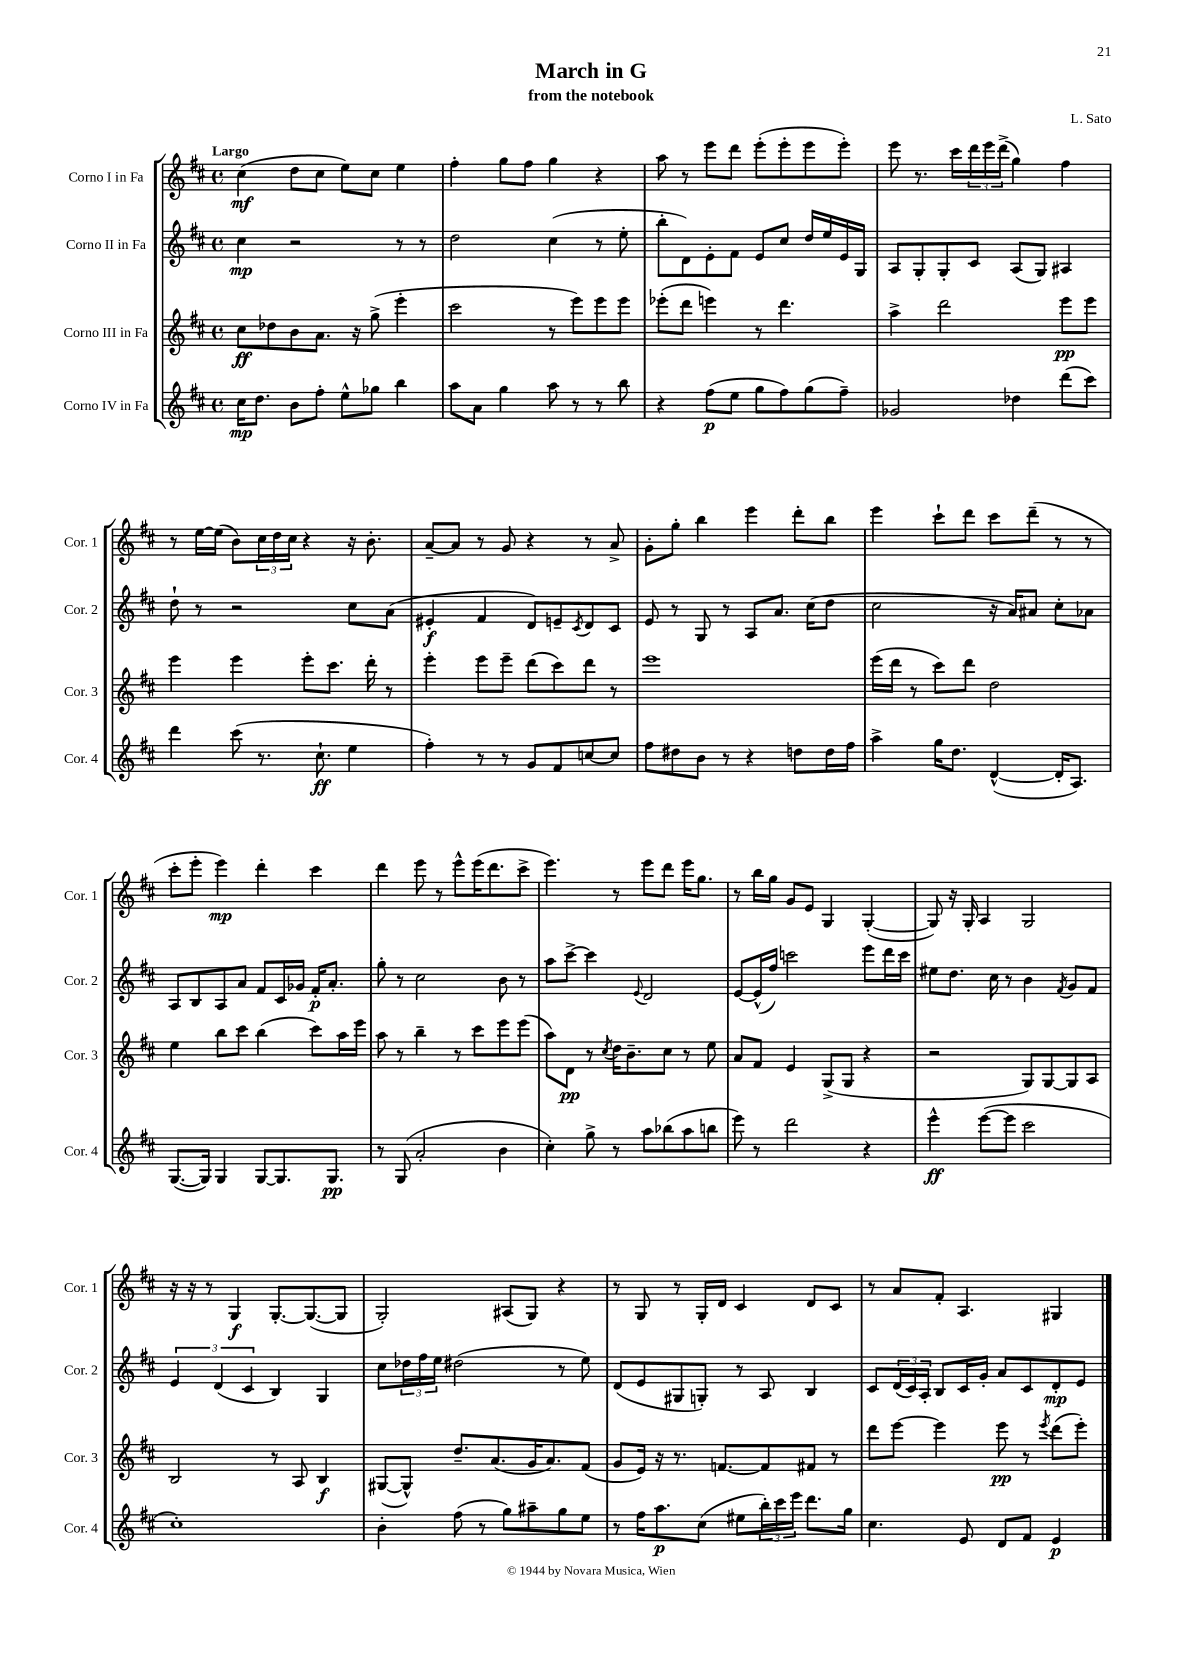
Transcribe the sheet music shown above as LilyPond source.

\header { title = "March in G" composer = "L. Sato" subtitle = "from the notebook" }
<<
\new StaffGroup <<
\new Staff = "s0" \with { instrumentName = "Corno I in Fa" shortInstrumentName = "Cor. 1" } {
    \clef treble \key d \major \defaultTimeSignature \time 4/4 \tempo "Largo"
    cis''4\mf( d''8 cis''8 e''8) cis''8 e''4 |
    fis''4-. g''8 fis''8 g''4 r4 |
    a''8 r8 e'''8 d'''8 e'''8-.( e'''8-. e'''8 e'''8-.) |
    e'''8 r8. cis'''16 \tuplet 3/2 { d'''16 e'''16 d'''16->( } g''4) fis''4 |
    r8 e''16~ e''16( b'8) \tuplet 3/2 { cis''16 d''16 cis''16 } r4 r16 b'8.-. |
    a'8~-- a'8 r8 g'8 r4 r8 a'8-> |
    g'8-. g''8-. b''4 e'''4 d'''8-. b''8 |
    e'''4 cis'''8-! d'''8 cis'''8 d'''8--( r8 r8 |
    cis'''8-. e'''8-. e'''4\mp) d'''4-. cis'''4 |
    d'''4 e'''8 r8 e'''8-^ e'''16( d'''8. cis'''8-> |
    e'''4.) r8 e'''8 d'''8 e'''16 g''8. |
    r8 b''16 g''16 g'8 e'8 g4 g4~-.( |
    g8) r16 g16-. a4 g2 |
    r16 r16 r8 g4\f g8.~-. g8.~( g8 |
    g2-.) ais8( g8) r4 |
    r8 g8 r8 g16-. d'16 cis'4 d'8 cis'8 |
    r8 a'8 fis'8-. a4. gis4 \bar "|." |
}
\new Staff = "s1" \with { instrumentName = "Corno II in Fa" shortInstrumentName = "Cor. 2" } {
    \clef treble \key d \major \defaultTimeSignature \time 4/4
    cis''4\mp r2 r8 r8 |
    d''2 cis''4( r8 e''8-. |
    b''8-. d'8) e'8-. fis'8 e'8 cis''8 d''16 e''16 e'16 g16 |
    a8 g8-. g8-. cis'8 a8( g8) ais4 |
    d''8-! r8 r2 cis''8 a'8( |
    eis'4-.\f fis'4 d'8) e'8-- \acciaccatura { cis'8 } d'8 cis'8 |
    e'8 r8 g8 r8 a8 a'8. cis''16( d''8 |
    cis''2 r16 a'16) ais'8 cis''8-. aes'8 |
    a8 b8 a8 a'8 fis'8 cis'16 ges'16 fis'16-.\p a'8.-. |
    g''8-. r8 cis''2 b'8 r8 |
    a''8 cis'''8~-> cis'''4 \appoggiatura { e'8 } d'2 |
    e'8~ e'16-^( fis''16) c'''2 e'''8 d'''16 c'''16 |
    eis''8 d''8. cis''16 r8 b'4 \acciaccatura { fis'8 } g'8 fis'8 |
    \tuplet 3/2 { e'4 d'4( cis'4 } b4) g4 |
    cis''8 \tuplet 3/2 { des''16 fis''16 e''16 } dis''2( r8 e''8) |
    d'8( e'8 gis8 g8-.) r8 a8 b4 |
    cis'8 \tuplet 3/2 { d'16( cis'16) a16-. } b8 cis'16 g'16-. a'8 cis'8 d'8-.\mp e'8 \bar "|." |
}
\new Staff = "s2" \with { instrumentName = "Corno III in Fa" shortInstrumentName = "Cor. 3" } {
    \clef treble \key d \major \defaultTimeSignature \time 4/4
    cis''8\ff des''8 b'8 a'8. r16 g''8->( e'''4-. |
    cis'''2 r8 e'''8) e'''8 e'''8 |
    ees'''8-.( d'''8 e'''4) r8 d'''4. |
    a''4-> d'''2 e'''8\pp e'''8 |
    e'''4 e'''4 e'''8-. cis'''8. d'''16-. r8 |
    e'''4-. e'''8 e'''8-- d'''8( cis'''8) d'''8 r8 |
    e'''1 |
    e'''16( d'''16 r8 cis'''8) d'''8 d''2 |
    e''4 b''8 cis'''8 b''4( cis'''8) a''16 e'''16 |
    a''8 r8 b''4-- r8 cis'''8 e'''8 e'''8( |
    a''8) d'8\pp r8 \acciaccatura { cis''8 } d''16 b'8.-- cis''8 r8 e''8 |
    a'8 fis'8 e'4 g8->( g8 r4 |
    r2 g8) g8~ g8 a8 |
    b2 r8 a8 b4\f |
    gis8~( gis8-^) d''8.-- a'8.( g'16 a'8.) fis'8( |
    g'8 e'16) r16 r8. f'8.~ f'8 fis'8 r8 |
    d'''8 e'''8~ e'''4 e'''8\pp r8 \acciaccatura { e'''8 } d'''8( e'''8-.) \bar "|." |
}
\new Staff = "s3" \with { instrumentName = "Corno IV in Fa" shortInstrumentName = "Cor. 4" } {
    \clef treble \key d \major \defaultTimeSignature \time 4/4
    cis''16\mp d''8. b'8 fis''8-. e''8-^ ges''8 b''4 |
    a''8 a'8 g''4 a''8 r8 r8 b''8 |
    r4 fis''8\p( e''8 g''8 fis''8) g''8( fis''8--) |
    ges'2 des''4 d'''8( cis'''8) |
    d'''4 cis'''8( r8. cis''8.-!\ff e''4 |
    fis''4-.) r8 r8 g'8 fis'8 c''8~ c''8 |
    fis''8 dis''8 b'8 r8 r4 d''8 d''16 fis''16 |
    a''4-> g''16 d''8. d'4~-^( d'16-. a8.) |
    g8.~( g16) g4 g8~ g8. g8.\pp |
    r8 g8( a'2-. b'4 |
    cis''4-.) g''8-> r8 a''8 bes''8( a''8 b''8 |
    e'''8) r8 d'''2 r4 |
    e'''4-^\ff e'''8~( e'''8 cis'''2 |
    cis''1-.) |
    b'4-. fis''8( r8 g''8) ais''8-- g''8 e''8 |
    r8 fis''16 a''8.\p cis''8( eis''8 \tuplet 3/2 { b''16-.) cis'''16 e'''16 } d'''8. g''16 |
    cis''4. e'8 d'8 fis'8 e'4\p \bar "|." |
}
>>
>>
\layout { \context { \Score \remove "Bar_number_engraver" } }
